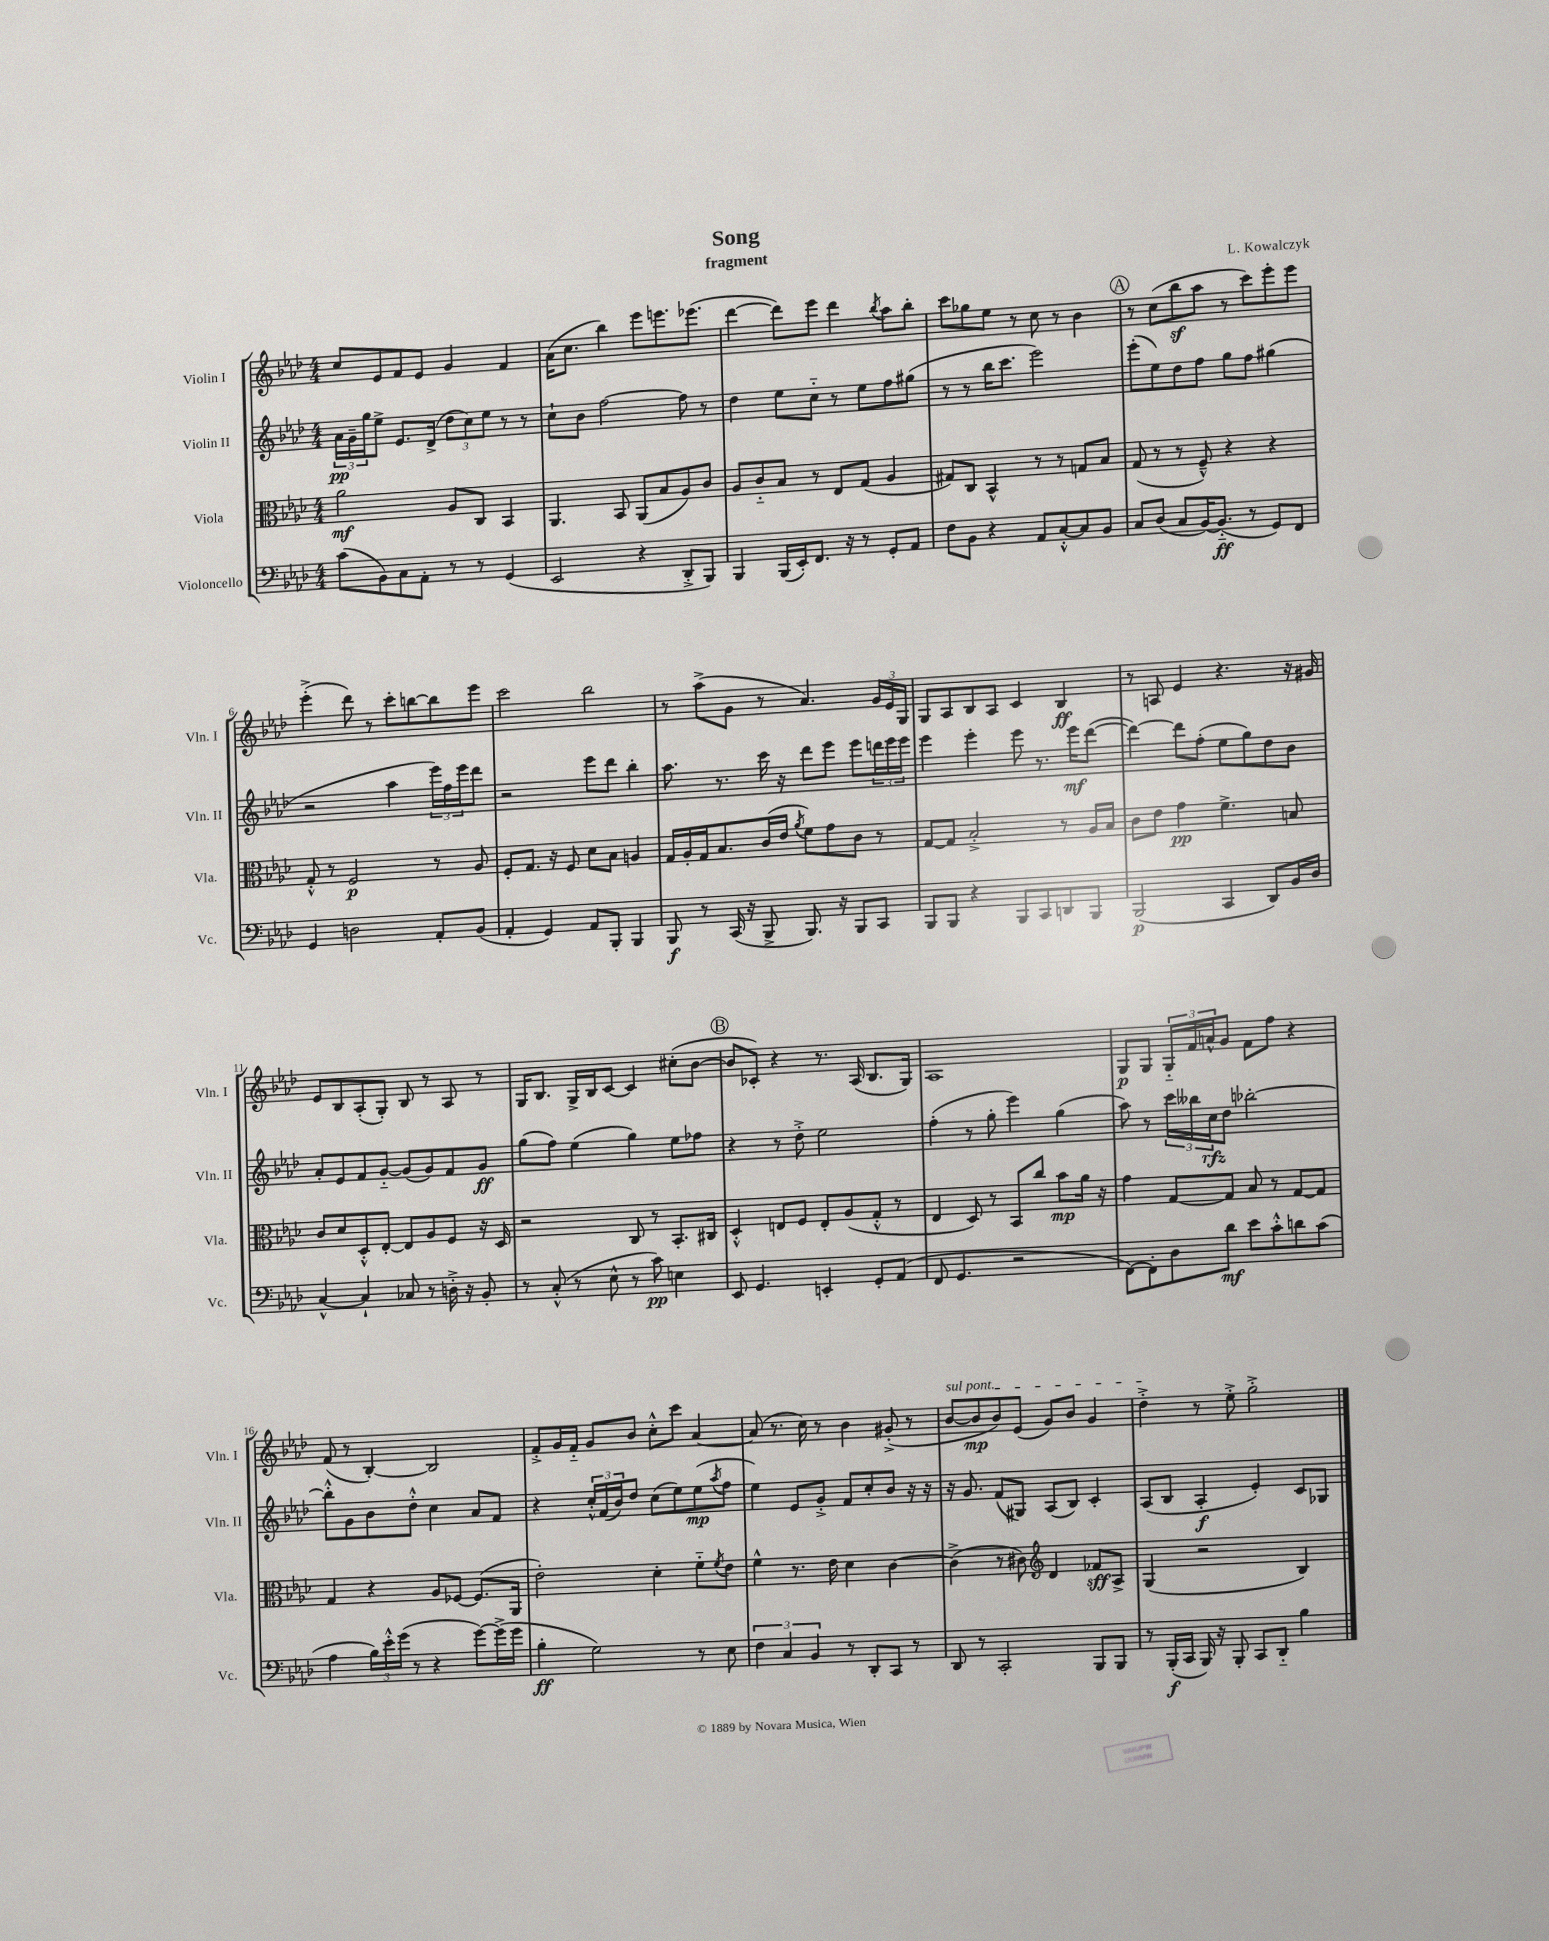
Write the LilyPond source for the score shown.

\header { title = "Song" composer = "L. Kowalczyk" subtitle = "fragment" }
<<
\new StaffGroup <<
\new Staff = "s0" \with { instrumentName = "Violin I" shortInstrumentName = "Vln. I" } {
    \clef treble \key aes \major \numericTimeSignature \time 4/4
    c''8 ees'8 f'8 ees'8 g'4 f'4 |
    aes'16( c''8. bes''4) ees'''8 e'''8. ees'''8.( |
    des'''4~ des'''8) ees'''8 des'''4 \acciaccatura { bes''8 } aes''8 bes''8-. |
    c'''8 ges''8 ees''8 r8 c''8 r8 bes'4 |
    \mark \markup { \circle "A" } r8 c''8( bes''8\sf aes''8 r8 c'''8) ees'''8-. ees'''8 |
    ees'''4-.->( des'''8) r8 c'''8-. b''8~ b''8 ees'''8 |
    c'''2 bes''2 |
    r8 aes''8->( g'8 r8 aes'4.) \tuplet 3/2 { g'16 ees'16 g16 } |
    g8 aes8 bes8 aes8 c'4 bes4\ff |
    r8 a8 ees'4 r4. r16 gis'16 |
    ees'8 bes8 aes8-.( g8-.) bes8 r8 aes8 r8 |
    g16 bes8. g16-> bes16 c'8~ c'4 cis''8-.( bes'8~ |
    \mark \markup { \circle "B" } bes'8 ces'8-.) r4 r8. aes16( bes8. g16) |
    aes1 |
    g8\p g8 \tuplet 3/2 { g16-_ f'16 a'16-^ } g'8 f'8 f''8 r4 |
    f'8( r8 bes4~-.) bes2 |
    f'8-.-> g'16 f'16-_ g'8 bes'8 c''8-.-^ c'''8 aes'4~ |
    aes'8( r8. c''16) r8 bes'4 gis'8-.->( r8 |
    \once \override TextSpanner.bound-details.left.text = \markup { \italic "sul pont." } bes'8~\startTextSpan bes'8\mp bes'8) ees'8( g'8) bes'8 g'4 |
    des''4-.->\stopTextSpan r8 ees''8-.-> g''2-.-> \bar "|." |
}
\new Staff = "s1" \with { instrumentName = "Violin II" shortInstrumentName = "Vln. II" } {
    \clef treble \key aes \major \numericTimeSignature \time 4/4
    \tuplet 3/2 { aes'16\pp g'16-- g''16 } ees''8-> ees'8. des'16->( \tuplet 3/2 { des''8 c''8) ees''8 } r8 r8 |
    c''8-! bes'8 f''2~ f''8 r8 |
    des''4 ees''8 c''8-_ r8 ees''8 f''8 gis''8( |
    r8 r8 bes''16 c'''8. ees'''2) |
    \mark \markup { \circle "A" } ees'''8-.( ees''8) des''8 f''8 g''8 f''8 gis''4( |
    r2 aes''4 \tuplet 3/2 { ees'''16) f''16 ees'''16 } des'''8 |
    r2 ees'''8 des'''8 bes''4-. |
    aes''8. r8. c'''16 r16 des'''8 ees'''8 ees'''8 \tuplet 3/2 { d'''16 ees'''16 ees'''16 } |
    ees'''4 ees'''4-. ees'''8 r8. ees'''16\mf des'''8~( |
    des'''4~) des'''8 f''8-.( ees''8 g''8) des''8 bes'8 |
    aes'8-. ees'8 f'8 g'8~-_ g'8( g'8) f'8 g'8\ff |
    g''8( f''8) ees''4( g''4) ees''8 fes''8 |
    \mark \markup { \circle "B" } r4 r8 des''8-.-> ees''2 |
    f''4-.( r8 g''8-. ees'''4) g''4( |
    aes''8) r8 \tuplet 3/2 { c'''16 beses''16 c''16\rfz } des''8 bes''2~-. |
    bes''8-.-^ g'8 bes'8 des''8-.-^ c''4 aes'8 f'8 |
    r4 \tuplet 3/2 { c''16-.-^ f'16( bes'16) } des''8 c''8( ees''8) ees''8\mp( \acciaccatura { aes''8 } f''8 |
    ees''4) ees'8 g'8-.-> f'8 c''8-. bes'8 r16 r16 |
    r16 g'8. f'8( gis8) aes8( bes8) c'4-. |
    aes8( bes8 aes4-.\f ees'4-.) c'8 ges8 \bar "|." |
}
\new Staff = "s2" \with { instrumentName = "Viola" shortInstrumentName = "Vla." } {
    \clef alto \key aes \major \numericTimeSignature \time 4/4
    aes'2\mf aes8 c8 bes,4 |
    aes,4. bes,8 aes,8( bes8 aes8) c'8 |
    aes8 c'8-_ bes8 r8 ees8 g8( aes4 |
    gis8) c8 bes,4-^ r8 r8 g8 bes8 |
    \mark \markup { \circle "A" } g8( r8 r8 f8---^) r4 r4 |
    g8-.-^ r8 f2\p r8 aes8 |
    f8-. g8. r16 f8 des'8 bes8 a4 |
    g16 aes16-. g16 bes8. c'16( ees'16 \acciaccatura { aes'8 } f'8) g'8 c'8 r8 |
    g8~ g8 bes2-.-> r8 aes16 bes16 |
    c'8 ees'8 g'4\pp f'4.-> b8 |
    c'8 des'8 des8-.-^ ees8~-. ees8 aes8 f8 r16 des16 |
    r2 c8 r8 bes,8.-. cis16 |
    \mark \markup { \circle "B" } des4-.-^ e8 f8 e8-. aes8( g8-.-^ r8 |
    ees4 des8) r8 bes,8 c''8 bes'8\mp aes'16 r16 |
    g'4 g8~ g8 bes8 r8 g8~ g8 |
    g4 r4 aes8 fes8~ fes8.( aes,16 |
    ees'2-.) des'4-. f'8-_ \acciaccatura { f'8 } ees'8 |
    f'4-^ r8. ees'16 des'4 c'4~ |
    c'4->( r8 cis'8) \clef treble des'4 fes'8\sff aes8-> |
    g4( r2 bes4) \bar "|." |
}
\new Staff = "s3" \with { instrumentName = "Violoncello" shortInstrumentName = "Vc." } {
    \clef bass \key aes \major \numericTimeSignature \time 4/4
    c'8( bes,8) c8 aes,8-. r8 r8 g,4( |
    ees,2 r4 des,8-.-> bes,,8) |
    bes,,4 bes,,16( ees,16-.) f,8. r16 r8 g,8-. aes,8 |
    f8 bes,8 r4 aes,8 c8~-.-^ c8 bes,8 |
    \mark \markup { \circle "A" } c8 des8( c8 bes,16~) bes,8.-_\ff( r8 g,8) f,8 |
    g,4 d2 aes,8-. bes,8( |
    aes,4-. g,4) aes,8 bes,,8-. bes,,4 |
    bes,,8\f r8 c,16( r16 bes,,8-> bes,,8.) r16 bes,,8 c,8 |
    bes,,8 bes,,8 r4 bes,,8 c,8 d,8 bes,,8 |
    bes,,2\p( c,4 des,8) bes,16 des16 |
    c4~-^ c4-! ces8 r8 d16-.-> r16 bes,8-. |
    r8 c8-.-^( r8 ees8-^ r8 c'8\pp) e4 |
    \mark \markup { \circle "B" } ees,8 g,4. e,4-. g,8-. aes,8( |
    f,8 g,4. r2 |
    f,8~) f,8-. des8 des'8\mf ees'8 c'8-.-^ d'8 c'8( |
    aes4 \tuplet 3/2 { bes16) ees'16-.-^ g'16( } r8 r4 g'8~) g'16->( g'16 |
    bes4-.\ff g2) r8 ees8 |
    \tuplet 3/2 { f4 c4 bes,4 } r8 des,8-. c,8 r8 |
    des,8 r8 c,2-. bes,,8 bes,,8 |
    r8 bes,,16-.\f( c,16 bes,,16) r16 bes,,8-. c,8 des,8-_ bes4 \bar "|." |
}
>>
>>
